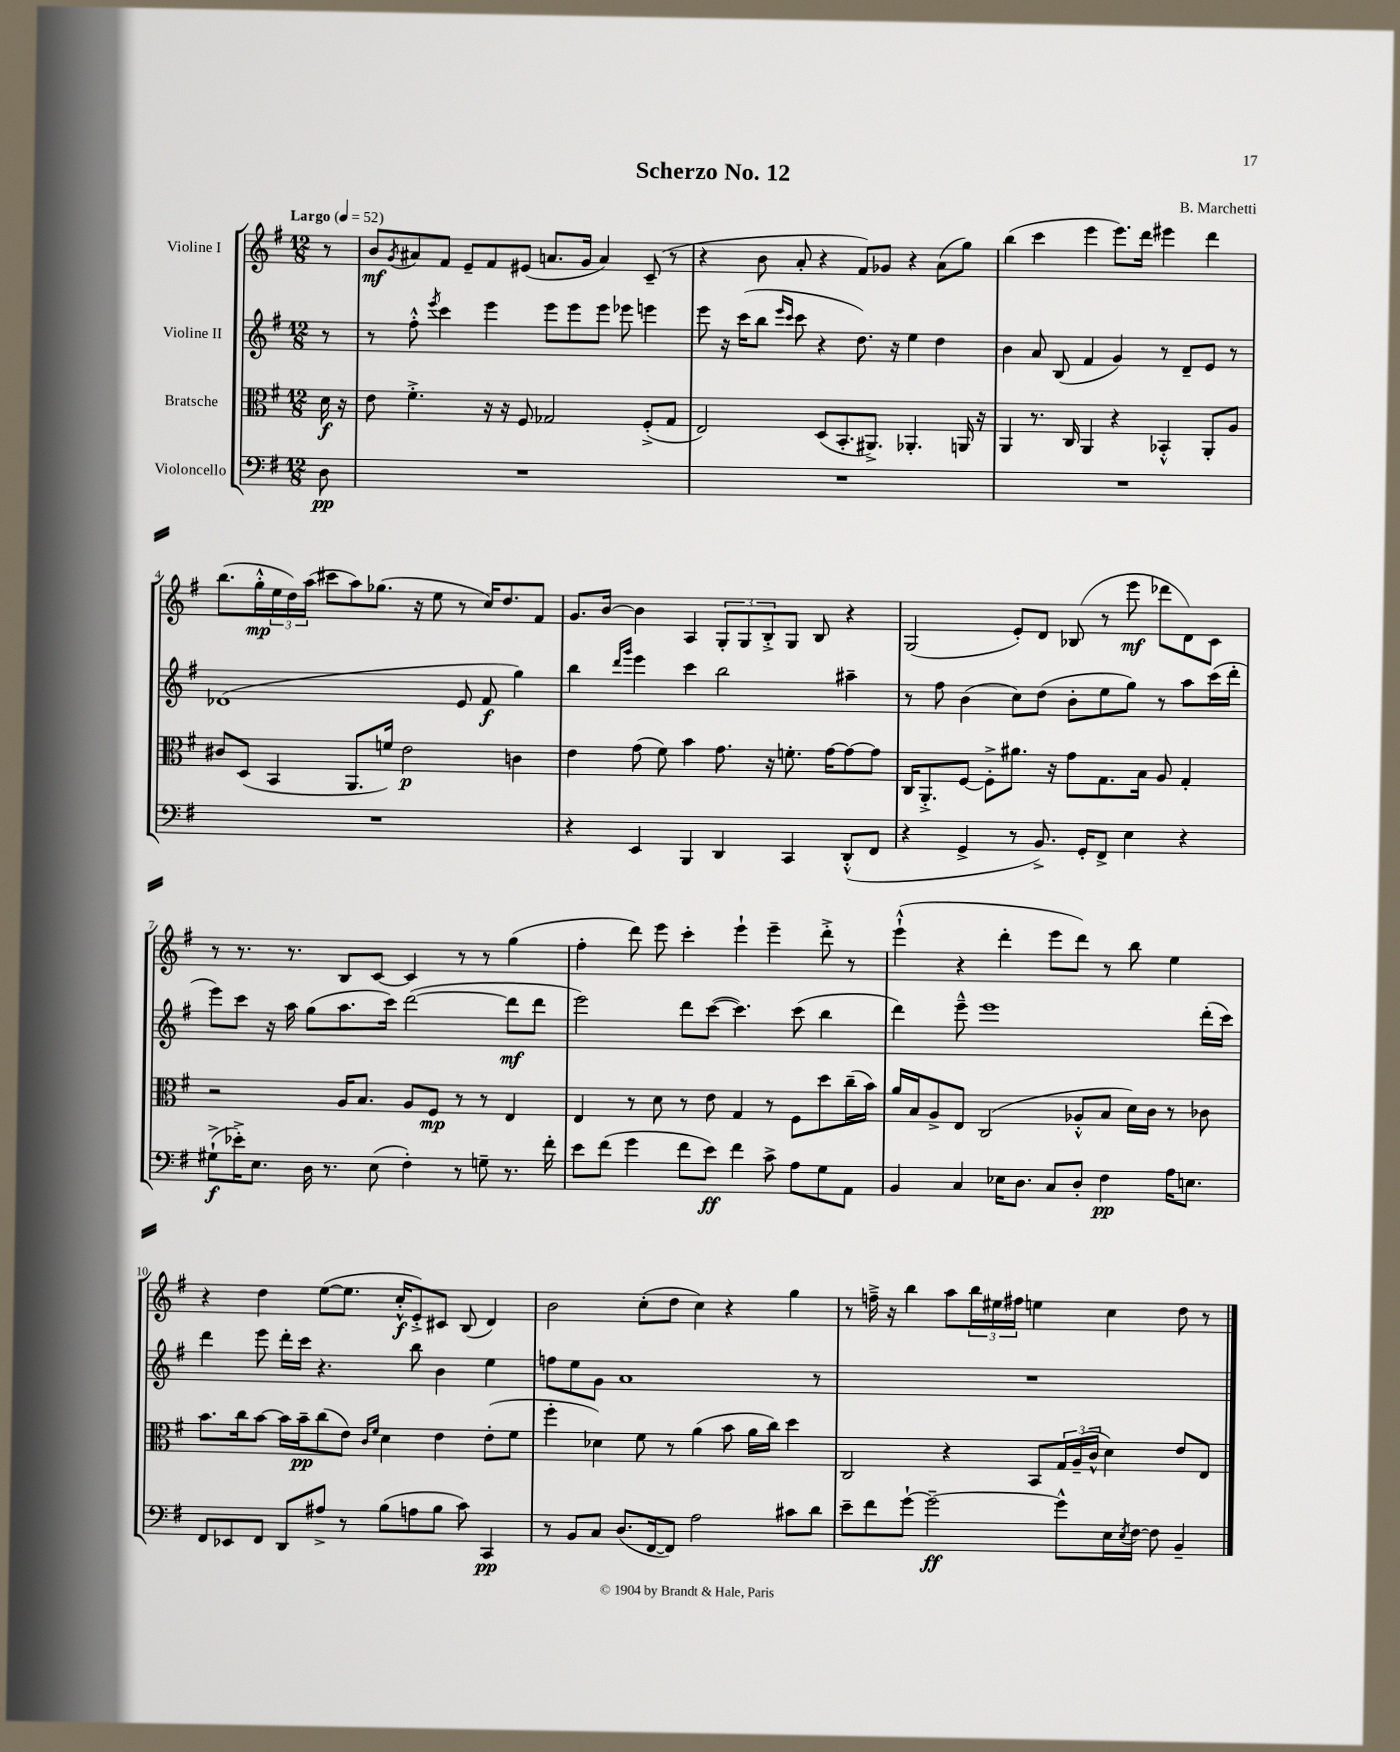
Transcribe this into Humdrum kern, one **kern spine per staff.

**kern	**dynam	**kern	**dynam	**kern	**dynam	**kern	**dynam
*part4	*part4	*part3	*part3	*part2	*part2	*part1	*part1
*staff4	*staff4	*staff3	*staff3	*staff2	*staff2	*staff1	*staff1
*I"Violoncello	*	*I"Bratsche	*	*I"Violine II	*	*I"Violine I	*
*clefF4	*	*clefC3	*	*clefG2	*	*clefG2	*
*k[f#]	*	*k[f#]	*	*k[f#]	*	*k[f#]	*
*M12/8	*	*M12/8	*	*M12/8	*	*M12/8	*
*MM52	*	*MM52	*	*MM52	*	*MM52	*
=	=	=	=	=	=	=	=
!	!	!	!	!	!	!LO:TX:a:B:t=Largo	!
8D\	pp	16d\	f	8r	.	8r	.
.	.	16r	.	.	.	.	.
=1	=1	=1	=1	=1	=1	=1	=1
1.r	.	8e\	.	8r	.	8b/L	mf
.	.	.	.	.	.	8qg/	.
.	.	4.f#'^\	.	8ff#'^^\	.	8a#X/	.
.	.	.	.	8qeee/	.	.	.
.	.	.	.	4ccc\	.	8f#/J	.
.	.	.	.	.	.	8e~/L	.
.	.	16r	.	4eee\	.	8f#/	.
.	.	16r	.	.	.	.	.
.	.	8F#/	.	.	.	(8e#X/J	.
.	.	2G-X/	.	8eee\L	.	8.an/L	.
.	.	.	.	8eee\	.	.	.
.	.	.	.	.	.	16g/Jk	.
.	.	.	.	8eee\J	.	4a/)	.
.	.	.	.	8eee-X\	.	.	.
.	.	(8F#'^/L	.	4eeen\	.	(8c~/	.
.	.	8G-/J	.	.	.	8r	.
=2	=2	=2	=2	=2	=2	=2	=2
1.r	.	2E/)	.	8eee\	.	4r	.
.	.	.	.	16r	.	.	.
.	.	.	.	(16ccc\KL	.	.	.
.	.	.	.	8bb\J	.	8b\	.
.	.	.	.	16qqeee/LL	.	.	.
.	.	.	.	16qqccc/JJ	.	.	.
.	.	.	.	8ccc\	.	8a'/	.
.	.	(8D/L	.	4r	.	4r	.
.	.	8.BB'/	.	.	.	.	.
.	.	.	.	8.dd\)	.	8f#/L)	.
.	.	8.AA#X^/J)	.	.	.	.	.
.	.	.	.	.	.	8g-X/J	.
.	.	.	.	16r	.	.	.
.	.	4.AA-X'/	.	4ee\	.	4r	.
.	.	.	.	4dd\	.	(8a\L	.
.	.	16AAn/	.	.	.	8gg\J)	.
.	.	16r	.	.	.	.	.
=3	=3	=3	=3	=3	=3	=3	=3
1.r	.	4AA/	.	4b\	.	(4bb\	.
.	.	8.r	.	8a/	.	4ccc\	.
.	.	.	.	(8B/	.	.	.
.	.	16C/	.	.	.	.	.
.	.	4AA/	.	4f#/	.	4eee\	.
.	.	4r	.	4g/)	.	8.eee\L)	.
.	.	.	.	.	.	16ddd\Jk	.
.	.	4BB-X'^^/	.	8r	.	4eee#X\	.
.	.	.	.	8d~/L	.	.	.
.	.	8AA'/L	.	8e/J	.	4ddd\	.
.	.	8A/J	.	8r	.	.	.
!!LO:LB:g=z
=4	=4	=4	=4	=4	=4	=4	=4
1.r	.	8c#X/L	.	(1d-X	.	(8.bb\L	.
.	.	(8D/J	.	.	.	.	.
.	.	.	.	.	.	16gg'^^\L	mp
.	.	4BB/	.	.	.	24ee\	.
.	.	.	.	.	.	24dd\)	.
.	.	.	.	.	.	(24aa\JJ	.
.	.	.	.	.	.	8ccc#X\L	.
.	.	8.AA/L	.	.	.	8aa\)	.
.	.	.	.	.	.	(8.gg-X\J	.
.	.	16fn/Jk)	.	.	.	.	.
.	.	2e\	p	.	.	.	.
.	.	.	.	.	.	16r	.
.	.	.	.	.	.	8ee\	.
.	.	.	.	8e/	.	8r	.
.	.	.	.	8f#/	f	16cc/KL)	.
.	.	.	.	.	.	8.dd/	.
.	.	4cn\	.	4gg\)	.	.	.
.	.	.	.	.	.	8f#/J	.
=5	=5	=5	=5	=5	=5	=5	=5
4r	.	4e\	.	4bb\	.	8.g/L	.
.	.	.	.	.	.	[16b/Jk	.
.	.	.	.	16qqddd/LL	.	.	.
.	.	.	.	16qqggg/JJ	.	.	.
4EE/	.	(8g\	.	4eee\	.	4b\]	.
.	.	8f#\)	.	.	.	.	.
4BBB/	.	4b\	.	4ccc\	.	4A/	.
4DD/	.	8.g\	.	2bb\	.	12G'/L	.
.	.	.	.	.	.	12G/	.
.	.	.	.	.	.	12B'^/	.
.	.	16r	.	.	.	.	.
4CC/	.	8.fn'\	.	.	.	8G/J	.
.	.	.	.	.	.	8B/	.
.	.	[16g\KL	.	.	.	.	.
(8DD'^^/L	.	8g\_	.	4aa#X~\	.	4r	.
8FF#/J	.	8g\J]	.	.	.	.	.
=6	=6	=6	=6	=6	=6	=6	=6
4r	.	16C/KL	.	8r	.	(2G/	.
.	.	8.AA'^/	.	.	.	.	.
.	.	.	.	8ff#\	.	.	.
4GG^/	.	[8F#/J	.	(4b\	.	.	.
.	.	8F#'^\L]	.	.	.	.	.
8r	.	8.a#X\J	.	8cc\L)	.	8e'/L)	.
8.BB^/)	.	.	.	(8dd\J	.	8d/J	.
.	.	16r	.	.	.	.	.
.	.	8g\L	.	8b'\L	.	(8B-X/	.
16GG'/KL	.	.	.	.	.	.	.
8FF#^/J	.	8.G\	.	8ee\	.	8r	.
4E\	.	.	.	8gg\J)	.	8eee\	mf
.	.	16B\Jk	.	.	.	.	.
.	.	8A/	.	8r	.	8ddd-X\L	.
4r	.	4G'/	.	8aa\L	.	8d\)	.
.	.	.	.	(16ccc\L	.	8c\J	.
.	.	.	.	16ddd'\JJ	.	.	.
!!LO:LB:g=z
=7	=7	=7	=7	=7	=7	=7	=7
(8G#X`^\L	f	2r	.	8eee\L)	.	8r	.
16e-X'^\K)	.	.	.	8ccc\J	.	8.r	.
8.E\J	.	.	.	.	.	.	.
.	.	.	.	16r	.	.	.
.	.	.	.	16aa\	.	8.r	.
16D\	.	.	.	(8gg\L	.	.	.
8.r	.	.	.	.	.	.	.
.	.	16A/KL	.	8.aa\	.	8B/L	.
.	.	8.B/J	.	.	.	.	.
(8E\	.	.	.	.	.	[8c/J	.
.	.	.	.	16ccc\Jk)	.	.	.
4F#'\)	.	8A/L	.	([2ddd\	.	4c/]	.
.	.	8F#/J	mp	.	.	.	.
8r	.	8r	.	.	.	8r	.
8Gn~\	.	8r	.	.	.	8r	.
8.r	.	4E/	.	8ddd\L]	mf	(4gg\	.
.	.	.	.	8ddd\J	.	.	.
16f#'\	.	.	.	.	.	.	.
=8	=8	=8	=8	=8	=8	=8	=8
8e\L	.	4E/	.	2eee\)	.	4ff#'\	.
(8f#\J	.	.	.	.	.	.	.
4g\	.	8r	.	.	.	8ddd\)	.
.	.	8d\	.	.	.	8eee\	.
8f#\L	.	8r	.	8ddd\L	.	4ccc'\	.
8e\J)	ff	8e\	.	([8ccc\J	.	.	.
4f#\	.	4G/	.	4.ccc\])	.	4eee`\	.
8c^\	.	8r	.	.	.	4eee~\	.
8A\L	.	8F#\L	.	(8ccc\	.	.	.
8G\	.	8dd\	.	4bb\	.	8ddd'^\	.
8AA\J	.	(16cc~\L	.	.	.	8r	.
.	.	16b\JJ)	.	.	.	.	.
=9	=9	=9	=9	=9	=9	=9	=9
4BB/	.	16a/LL	.	4ddd\)	.	(4eee`^^\	.
.	.	16B/J	.	.	.	.	.
.	.	8A^/	.	.	.	.	.
4C/	.	8E/J	.	8eee~^^\	.	4r	.
.	.	(2C/	.	1eee	.	.	.
16E-X\KL	.	.	.	.	.	4ddd'\	.
8.D\J	.	.	.	.	.	.	.
8C/L	.	.	.	.	.	8eee\L	.
8D'/J	.	8A-X'^^/L	.	.	.	8ddd\J)	.
4F#\	pp	8B/J	.	.	.	8r	.
.	.	16d\LL)	.	.	.	8bb\	.
.	.	16c\JJ	.	.	.	.	.
16A\KL	.	8r	.	.	.	4ee\	.
8.En\J	.	.	.	.	.	.	.
.	.	8c-X\	.	(16ddd'\LL	.	.	.
.	.	.	.	16ccc\JJ)	.	.	.
!!LO:LB:g=z
=10	=10	=10	=10	=10	=10	=10	=10
8FF#/L	.	8.b\L	.	4ddd\	.	4r	.
8EE-X/	.	.	.	.	.	.	.
.	.	16cc\k	.	.	.	.	.
8FF#/J	.	[8b\J	.	8eee\	.	4dd\	.
8DD/L	.	16b\LL]	.	16ddd'\LL	.	.	.
.	.	16b~\J	pp	16ccc\JJ	.	.	.
8A#X^/J	.	(8cc\	.	4.r	.	([8ee\L	.
8r	.	8e\J)	.	.	.	8.ee\J]	.
.	.	16qqc/LL	.	.	.	.	.
.	.	16qqf#/JJ	.	.	.	.	.
(8B\L	.	4d\	.	.	.	.	.
.	.	.	.	.	.	16cc'^^/KL	f
8An\	.	.	.	8bb\	.	8e'^/)	.
8B\J	.	4e\	.	4b\	.	8c#X/J	.
8c\)	.	.	.	.	.	(8B/	.
4CC/	pp	(8e'\L	.	4ee\	.	4d/)	.
.	.	8f#\J	.	.	.	.	.
=11	=11	=11	=11	=11	=11	=11	=11
8r	.	4ff#'\	.	8ffn\L	.	2b\	.
8BB/L	.	.	.	8ee\	.	.	.
8C/J	.	4d-X\)	.	8g\J	.	.	.
(8.D/L	.	.	.	1a	.	.	.
.	.	8f#\	.	.	.	(8cc'\L	.
[16FF#/k	.	.	.	.	.	.	.
8FF#/J])	.	8r	.	.	.	8dd\J	.
2A\	.	(4a\	.	.	.	4cc\)	.
.	.	8b\	.	.	.	4r	.
.	.	16a\LL	.	.	.	.	.
.	.	16cc\JJ)	.	.	.	.	.
8c#X\L	.	4dd\	.	.	.	4gg\	.
8d\J	.	.	.	8r	.	.	.
=12	=12	=12	=12	=12	=12	=12	=12
8e~\L	.	2C/	.	1.r	.	8r	.
8f#\	.	.	.	.	.	16ffn~^\	.
.	.	.	.	.	.	16r	.
[8g`\J	.	.	.	.	.	4bb\	.
2g~\_	ff	.	.	.	.	.	.
.	.	4r	.	.	.	8aa\L	.
.	.	.	.	.	.	24bb\L	.
.	.	.	.	.	.	24ee#X\	.
.	.	.	.	.	.	24ff#X\JJ	.
.	.	8BB/L	.	.	.	4een\	.
8g^^\L]	.	24G/L	.	.	.	.	.
.	.	(24A~/	.	.	.	.	.
.	.	24c^^/JJ	.	.	.	.	.
16E\L	.	4d\)	.	.	.	4cc\	.
8qE/	.	.	.	.	.	.	.
[16F#\JJ	.	.	.	.	.	.	.
8F#\]	.	.	.	.	.	.	.
4BB~/	.	8e/L	.	.	.	8dd\	.
.	.	8E/J	.	.	.	8r	.
==	==	==	==	==	==	==	==
*-	*-	*-	*-	*-	*-	*-	*-
